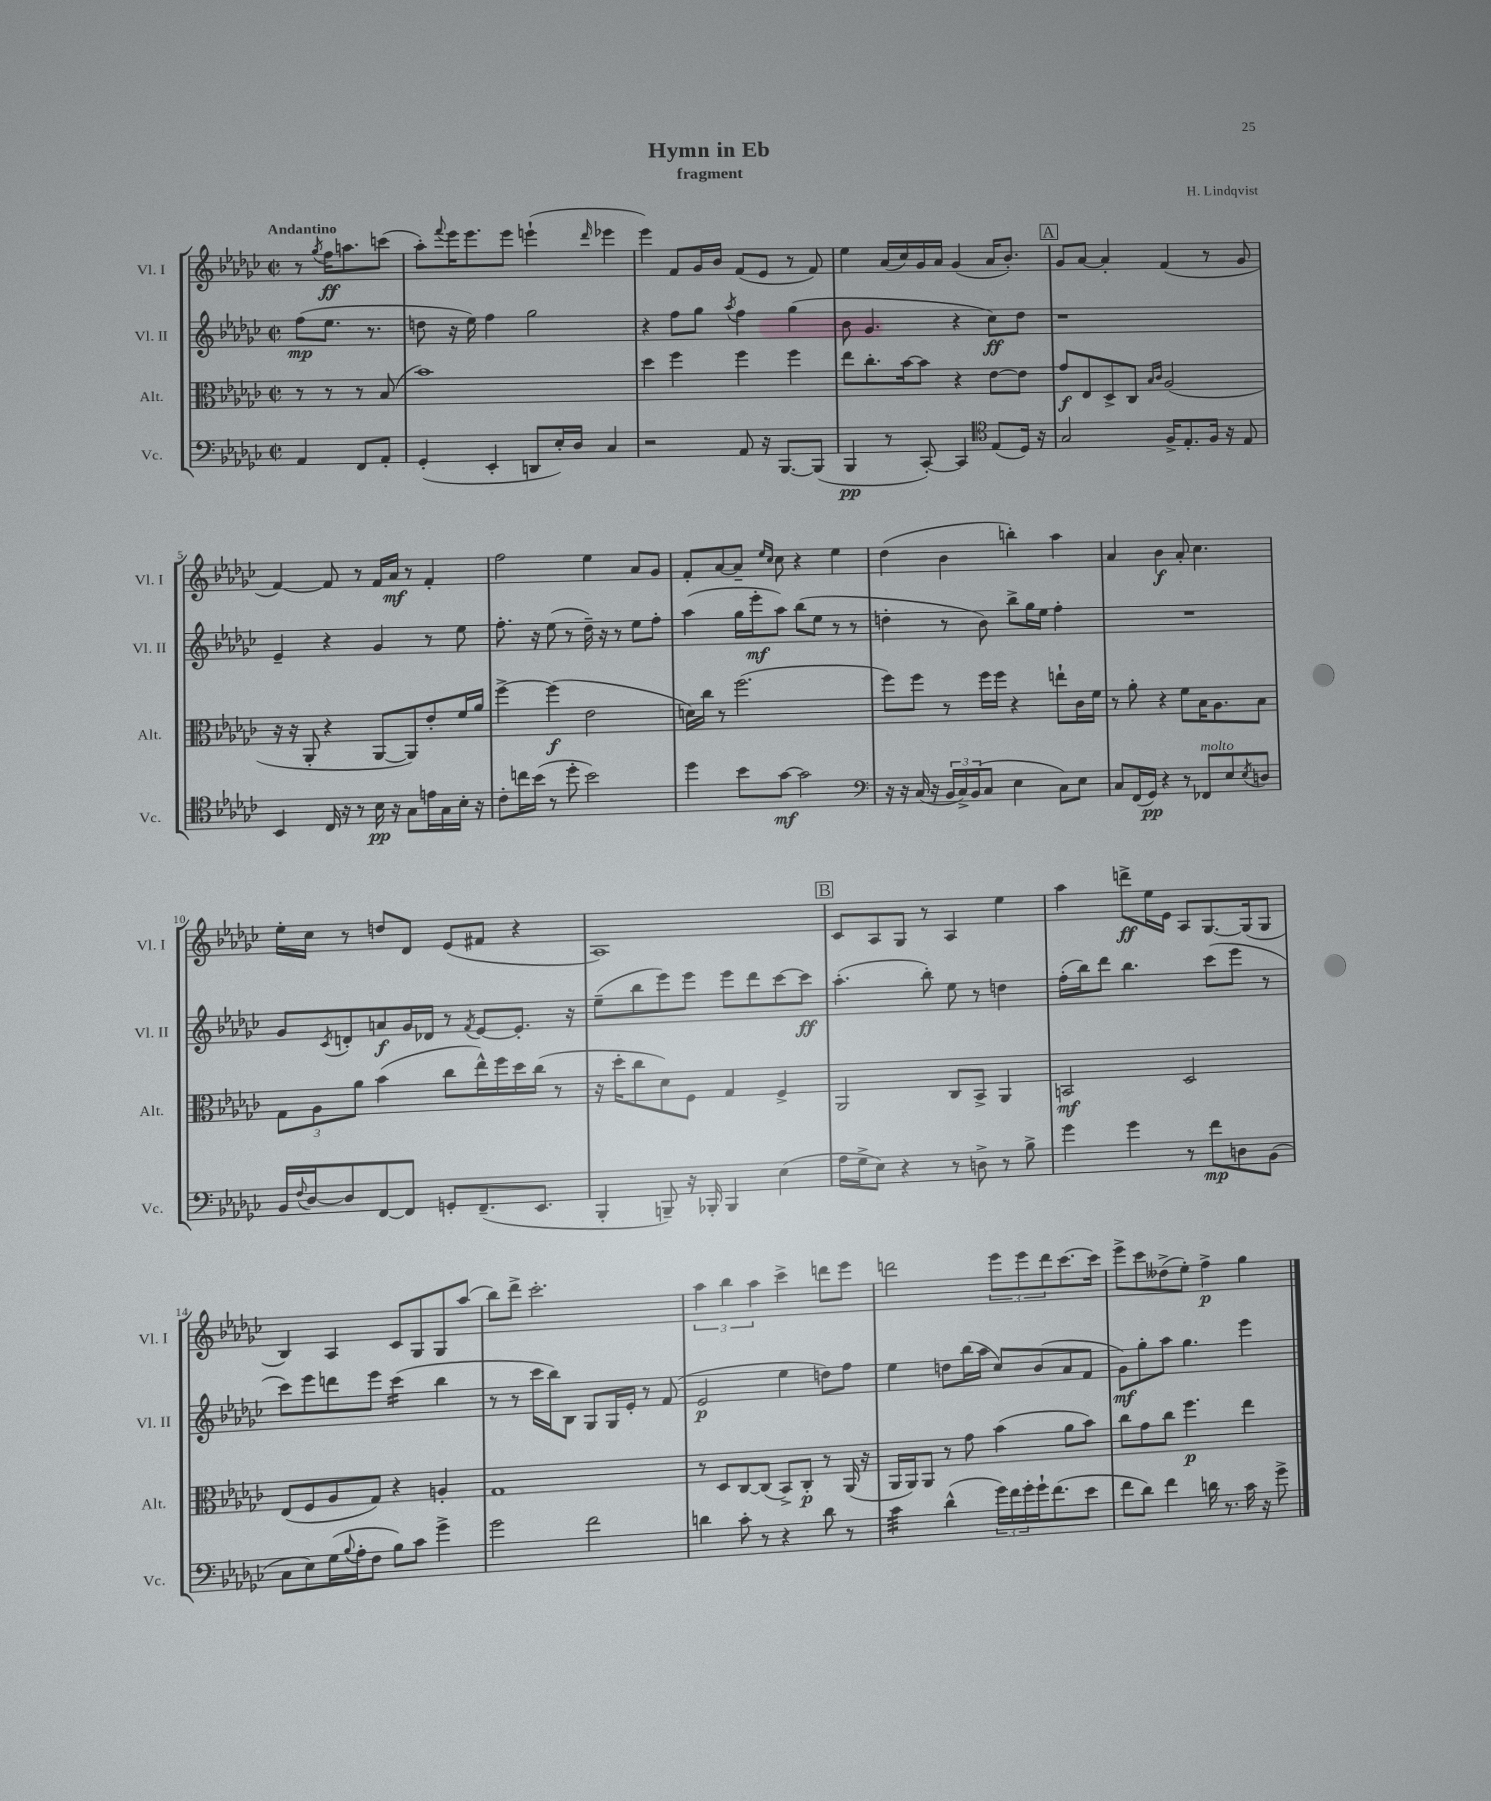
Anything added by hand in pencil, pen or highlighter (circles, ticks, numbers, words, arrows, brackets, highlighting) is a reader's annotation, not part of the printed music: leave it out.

**kern	**kern	**kern	**kern
*staff4	*staff3	*staff2	*staff1
*clefF4	*clefC3	*clefG2	*clefG2
*k[b-e-a-d-g-c-]	*k[b-e-a-d-g-c-]	*k[b-e-a-d-g-c-]	*k[b-e-a-d-g-c-]
*M2/2	*M2/2	*M2/2	*M2/2
*met(c|)	*met(c|)	*met(c|)	*met(c|)
4AA-/	8r	(8ff\L	8r
.	.	.	8qgg-/
.	8r	8.ee-\J	16ff\LK
.	.	.	8.aa\
8FF/L	8r	.	.
.	.	8.r	.
8AA-'/J	(8B-/	.	(8ccc\J
=	=	=	=
(4GG-'/	1b-)	8dd\	8aa-'\L)
.	.	.	8qqfff/
.	.	16r	16eee-\K
.	.	16ee-\)	8.eee-\
4EE-'/	.	4ff\	.
.	.	.	8eee-\J
8DD/L	.	2gg-\	(4eee`\
16E-'/L)	.	.	.
16D-/JJ	.	.	.
.	.	.	16qqddd-/
4C-/	.	.	4eee-\
=	=	=	=
2r	4dd-\	4r	4eee-\)
.	4ff\	8ff\L	8f/L
.	.	8gg-\J	16g-/L
.	.	.	16b-/JJ
.	.	8qaa-/	.
8AA-/	4ff\	4ff\	(8f/L
16r	.	.	8e-/J
[8.BBB-/L	.	.	.
.	4ff\	(4gg-\	8r
(8BBB-/]J	.	.	8f/)
=	=	=	=
4BBB-/	8ee-\L	8b-\	4ee-\
.	8.cc-'\	4.g-/	.
8r	.	.	(16a-/LL
.	[16b-\k	.	16cc-/)
[8CC-'/)	8b-\]J	.	16g-/
.	.	.	16a-/JJ
4CC-/]	4r	4r	(4g-/
*clefC4	*	*	*
(8E-/L	[8e-\L	8cc-\L)	16a-/LK
.	.	.	8.b-'/J)
16D-/Jk)	8e-\]J	8dd-\J	.
16r	.	.	.
=	=	=	=
2G-/	8g-/L	1r	8g-/L
.	8E-/	.	[8a-/J
.	8D-^/	.	4a-'/]
.	8C-/J	.	.
.	16qqB-/LL	.	.
.	16qqc-/JJ	.	.
16F^/LK	(2A-/	.	(4f/
8.E-'/	.	.	.
16F/Jk	.	.	8r
16r	.	.	.
8E-/	.	.	8g-/
=	=	=	=
4BB-/	16r	4e-~/	[4f/)
.	16r	.	.
.	8AA-'/	.	.
16C-/	4r	4r	8f/]
16r	.	.	.
8r	.	.	8r
16B-\	[8AA-/L	4g-/	16f/LL
16r	.	.	16a-/JJ
8G-\L	8AA-/])	.	8r
16e\L	8e-'/	8r	4f'/
16G-\	.	.	.
16B-'\JJ	16f/L	8ee-\	.
16r	16a-/JJ	.	.
=	=	=	=
8c-'\L	[4ff^\	8.ff'\	2ff\
16cc\L	.	.	.
(16b-\JJ	.	16r	.
8r	(4ff\]	(8ee-\	.
8dd-'\	.	8r	.
2b-\)	2e-\	16dd-~\)	4ee-\
.	.	16r	.
.	.	8r	.
.	.	8ee-\L	8a-/L
.	.	8ff'\J	8g-/J
=	=	=	=
4dd-\	16d\LL)	(4aa-\	8f'/L
.	16cc-\JJ	.	.
.	8r	.	[8a-/
8b-\L	(2.ff\	16gg-\LL	8a-~/]J
.	.	16eee-'\J	.
.	.	.	16qqee-/LL
.	.	.	16qqcc-/JJ
[8g-\J	.	8aa-\J)	8cc-\
2g-\]	.	(8bb-\L	4r
.	.	8ee-\J	.
.	.	8r	4ee-\
.	.	8r	.
=	=	=	=
*clefF4	*	*	*
16r	8ff\L)	4dd'\	(4dd-\
16r	.	.	.
(16C-/	8ff\J	.	.
16r	.	.	.
24BB-/LL	8r	8r	4b-\
24C-^/)	.	.	.
(24BB-/J	.	.	.
8C-/J	16ff\LL	8b-\)	.
.	16ff\JJ	.	.
4E-\	4r	8bb-^\L	4bb'\)
.	.	16gg-\L	.
.	.	16ee-\JJ	.
8C-\L)	8ee`\L	4ff'\	4aa-\
8E-\J	16c-\L	.	.
.	16f\JJ	.	.
=	=	=	=
8C-/L	8r	1r	4a-/
(16FF/L	8a-'\	.	.
16GG-/JJ)	.	.	.
4r	4r	.	4b-\
8r	8f\L	.	8a-'/
8FF-/L	16B-\K	.	4.cc-\
.	8.A-\	.	.
8E-/	.	.	.
8qE-/	.	.	.
8D/J	8B-\J	.	.
=	=	=	=
16BB-/LL	12G-\L	8g-/L	16ee-'\LL
8qqF/	.	.	.
[16D-/J	.	.	16cc-\JJ
.	12A-\	.	.
.	.	8qc-/	.
8D-/]	.	8d'/	8r
.	12a-\J	.	.
[8FF/	(4b-\	8a/	8dd/L
8FF/]J	.	16g-/L	8d-/J
.	.	16d-/JJ	.
8GG'/L	8cc-\L	8r	(8e-/L
.	.	8qf/	.
(8.FF~/	16ee-^^\L)	[8e-/L	8f#/J
.	16ff\	.	.
.	16dd-\	8.e-'/]J	4r
8.EE-/J	(16cc-\JJ	.	.
.	8r	.	.
.	.	16r	.
=	=	=	=
4BBB-'/	16r	(8ee-~\L	1A-)
.	16dd-'\LK	.	.
.	8cc-\	8bb-\	.
8BBB~/)	8d-\)	8eee-\)	.
16r	8F\J	8eee-\J	.
16BBB-'/	.	.	.
4BBB-/	4G-/	8eee-\L	.
.	.	8ddd-\	.
(4E-\	4F^/	[8ccc-\	.
.	.	8ccc-\]J	.
=	=	=	=
16A-\LL	2AA-/	(4.aa-'\	8c-/L
16G-^\J	.	.	.
8E-\J)	.	.	8A-/
4r	.	.	8G-/J
.	.	8bb-'\)	8r
8r	8C-/L	8ee-\	4A-/
8D^\	8BB-^/J	8r	.
8r	4AA-/	4dd\	4ee-\
8B-^\	.	.	.
=	=	=	=
4g-\	2BB/	(16ff'\LL	4aa-\
.	.	16bb-\J)	.
.	.	8ddd-\J	.
4g-\	.	4.bb-\	8ddd^\L
.	.	.	16ee-\L
.	.	.	16e-\JJ
8r	2D-/	.	8A-/L
8f\L	.	(8ccc-\L	[8.G-/
8D\	.	8eee-\J	.
.	.	.	(16G-/]k
(8BB-\J	.	8r	8G-/J
=	=	=	=
8C-\L	(8E-/L	8ccc-\L)	4B-/)
8E-\)	8F/	8eee-\	.
(16G-\L	8A-/	8ddd\	4A-/
8qqB-/	.	.	.
16A-'\J	.	.	.
8F\J	8G-/J)	8eee-\J	.
8B-\L)	4r	(4ccc-\	8c-/L
8c-\J	.	.	8G-/
4g-^\	4A'/	4bb-\	8G-/
.	.	.	(8aa-/J
=	=	=	=
2g-\	1G-	8r	8bb-\L)
.	.	8r	8ddd-^\J
.	.	16ccc-\LL	2.ccc-'\
.	.	16bb-\J)	.
.	.	8B-\J	.
2f\	.	8G-/L	.
.	.	16G-/L	.
.	.	16e-'/JJ	.
.	.	8r	.
.	.	(8f/	.
=	=	=	=
4d\	8r	2e-/	6aa-\
.	8D-/L	.	.
.	.	.	6bb-\
8c-'\	[8C-/	.	.
.	.	.	6aa-\
8r	(8C-/]J	.	.
4r	8BB-^/L)	4ee-\	4ccc-^\
.	8C-'/J	.	.
8d\	8r	8dd\L)	8ddd\L
8r	(16AA-/	8ff\J	8eee-\J
.	16r	.	.
=	=	=	=
4c-\	16AA-/LL	4ee-\	2ddd\
.	16AA-/J)	.	.
.	8AA-/J	.	.
(4d-^^\	8r	8dd\L	.
.	8g-\	(16bb-\L	.
.	.	16aa-\JJ	.
24g-\LL)	(4b-\	8cc-/L)	12eee-\L
24f\	.	.	.
24g-'\	.	.	12eee-\
16g-`\J	.	(8b-/	.
.	.	.	12ddd\
(8.f\	.	.	.
.	8a-\L	8a-/	[8.ccc-\
8e-\J	8b-\J)	8f/J	.
.	.	.	16ccc-\]Jk
=	=	=	=
8f\L	8cc-\L	8g-\L)	8eee-^\L
8d-\J)	8g-\	8gg-'\	8ccc-\
4f\	8cc-\J	8aa-\J	(8dd--^\
.	4.ff\	4.gg-\	8ee-'\J)
16d\	.	.	4ff^\
8.r	.	.	.
16c-\	4ee-\	4eee-\	4gg-\
16r	.	.	.
8g-^\	.	.	.
==	==	==	==
*-	*-	*-	*-
